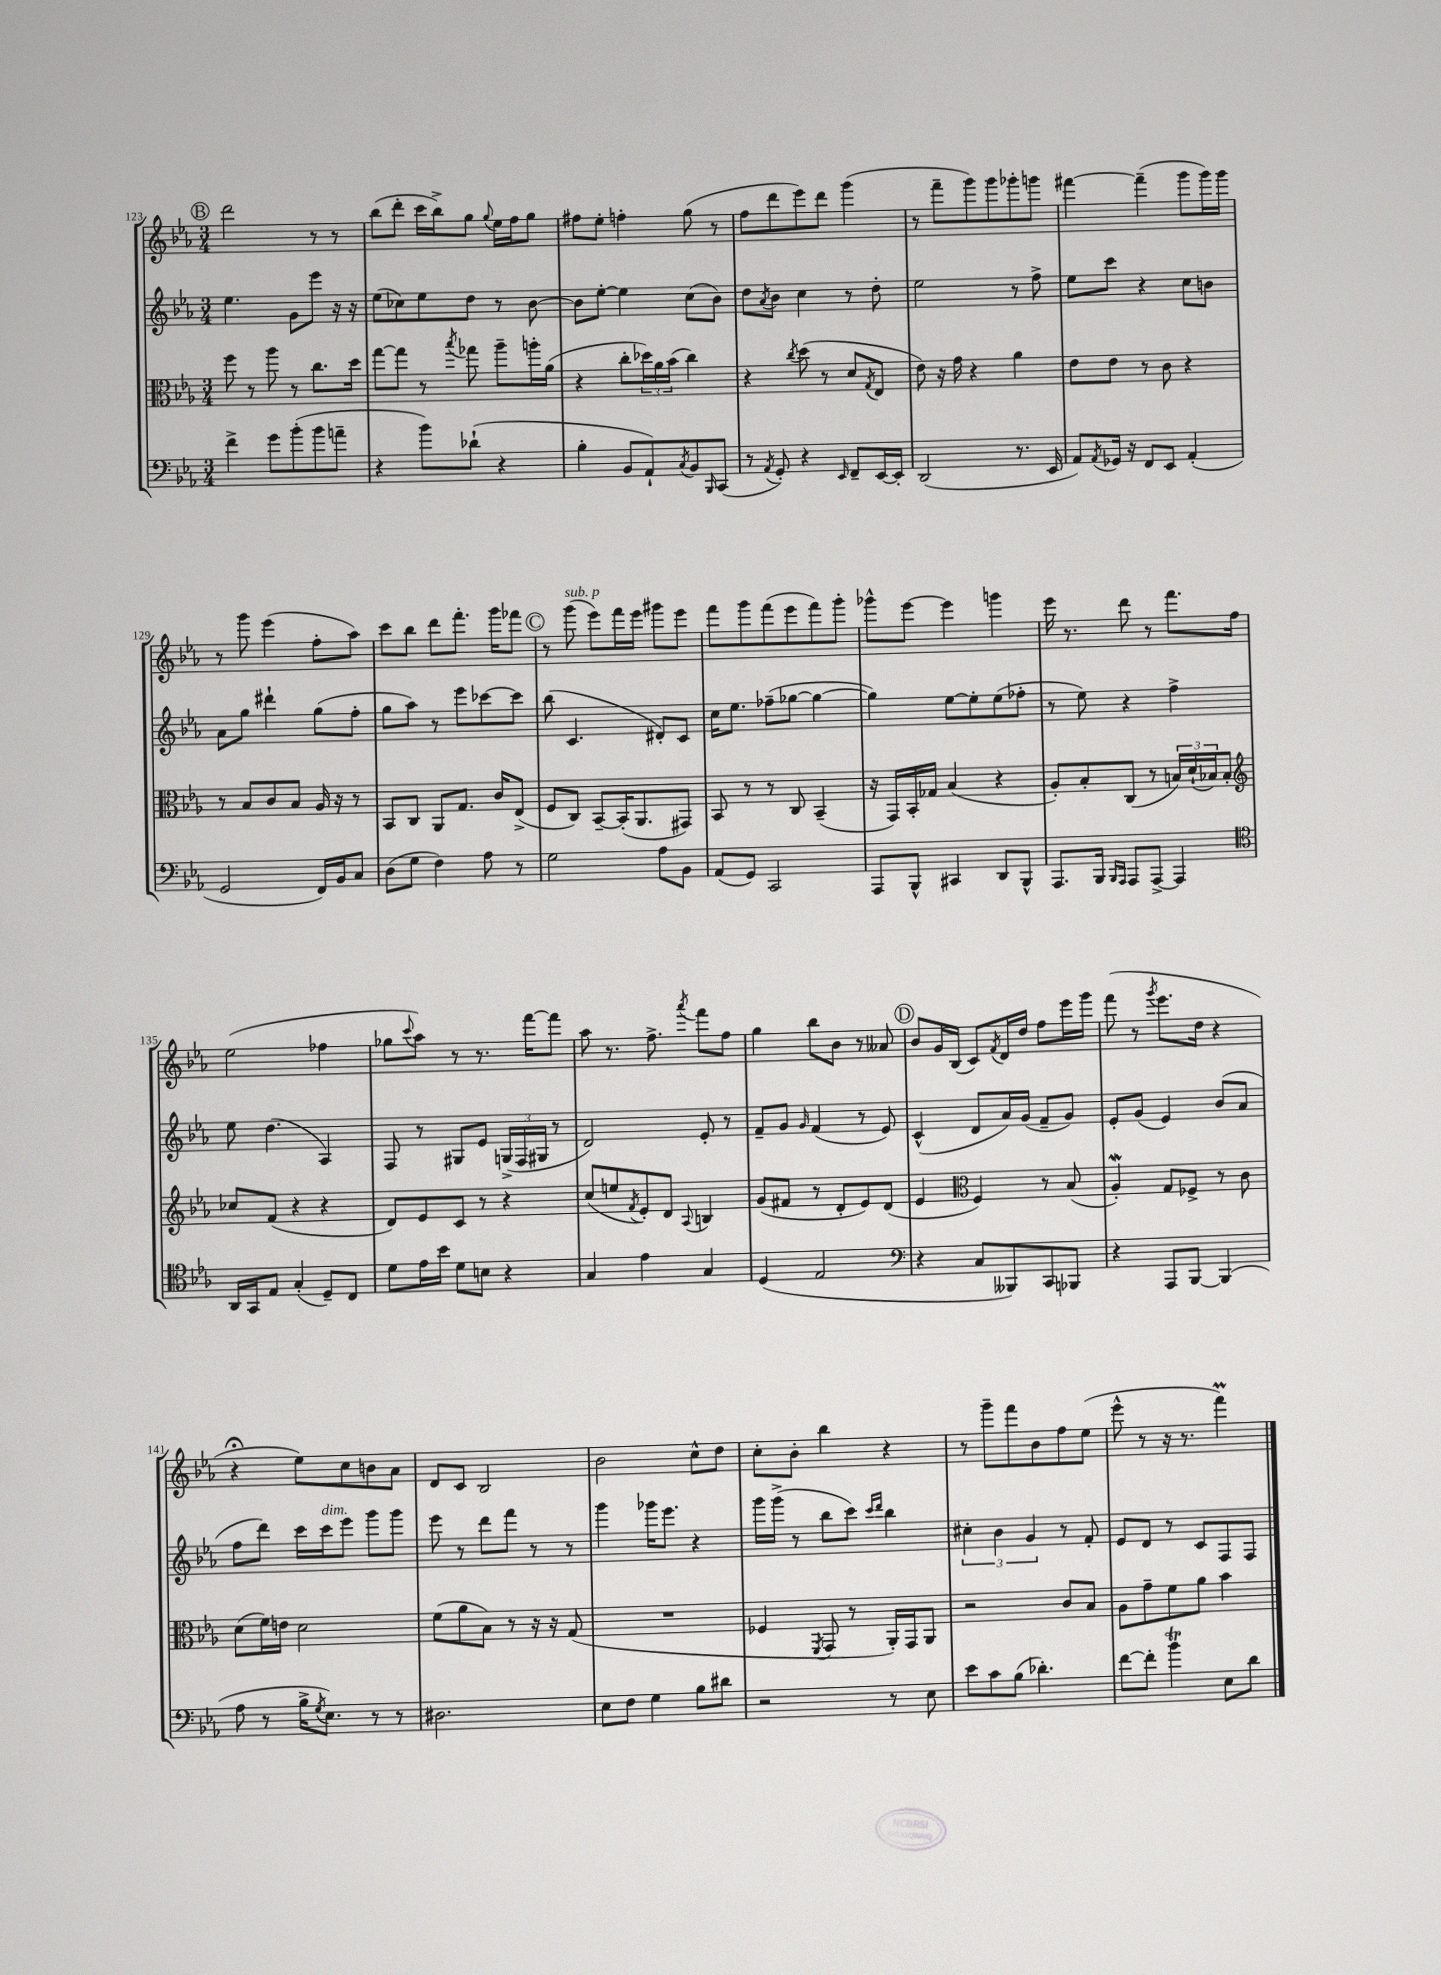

**kern	**kern	**kern	**kern
*staff4	*staff3	*staff2	*staff1
*clefF4	*clefC3	*clefG2	*clefG2
*k[b-e-a-]	*k[b-e-a-]	*k[b-e-a-]	*k[b-e-a-]
*M3/4	*M3/4	*M3/4	*M3/4
4f^	8ff	4.ee-	2ddd
.	8r	.	.
8g	8aa-	.	.
(8b-'	8r	8g	.
8b-	8.cc	8eee-	8r
8a~	.	16r	8r
.	16dd	16r	.
=	=	=	=
4r	[8gg	(8ee-	(8bb-
.	8gg]	8cc-)	8ddd'
8b-)	8r	8ee-	16ccc
.	.	.	16bb-^)
.	8qbb-	.	.
(8d-`	8gg-	8dd	8gg
.	.	.	8qqgg
4r	8aa-~	8r	16ee-
.	.	.	16ff
.	16aa'	[8b-	8gg
.	(16a-	.	.
=	=	=	=
4B-'	4r	8b-]	8ff#
.	.	[8ee-'	8ee-'
8BB-	8cc'	4ee-]	4ff'
8AA-`)	24dd-)	.	.
.	24a-	.	.
.	(24b-	.	.
8qC	.	.	.
8BB-	4cc)	(8cc	(8gg
16qqBBB-	.	.	.
(8CC	.	8b-)	8r
=	=	=	=
8r	4r	8dd	8ff
8qAA-	.	8qa-	.
8GG')	.	8b-	8ddd
.	8qcc	.	.
4r	(8dd	4cc	8eee-)
.	8r	.	8ddd
16qqEE-	.	.	.
8FF~	8d	8r	(4ggg
.	8qG	.	.
[16EE-	8E-	8dd'	.
16EE-']	.	.	.
=	=	=	=
(2DD	8e-)	2ee-	8r
.	16r	.	8fff~
.	16g	.	.
.	4r	.	8ggg)
.	.	.	8ggg
8.r	4a-	8r	8ggg-'
.	.	8ff^	8ggg
16EE-	.	.	.
=	=	=	=
8AA-)	8e-	8ee-	[4fff#
8qAA-	.	.	.
16GG-	8e-	8ccc	.
16r	.	.	.
8FF	8r	4r	(4fff#~]
8EE-	8c	.	.
(4AA-'	4r	8cc	8ggg
.	.	8b	16ggg)
.	.	.	16ggg
=	=	=	=
2GG	8r	8a-	8r
.	8B-	8gg	8ggg
.	8c	4ddd#`	(4eee-
.	8B-	.	.
16FF)	16A-	(8gg	8ff'
16BB-	16r	.	.
8C	8r	8ff'	8aa-)
=	=	=	=
(8D	8BB-	8gg	8ccc
8G	8C	8aa-)	8bb-
4F)	8AA-	8r	8ddd
.	8.G	8eee-	8.fff'
8A-	.	[8ccc-	.
.	16c	.	16ggg
8r	(8E-^	8ccc-]	8fff-
=	=	=	=
2G	8F	(8bb-	8r
.	8C)	4.c	(8ggg
.	[8BB-~	.	8eee-)
.	(16BB-']	.	16fff
.	8.AA-	.	16eee-
8A-	.	8d#')	8ggg#
8BB-	8GG#)	8c	8eee-
=	=	=	=
(8AA-	8BB-	16cc	8fff
.	.	8.ee-	.
8GG)	8r	.	8ggg
2CC	8r	(8ff-~	(8fff
.	8C	[8gg-	8eee-
.	(4BB-~	4gg-_	8fff)
.	.	.	8ggg'
=	=	=	=
8AAA-	16r	4gg-])	8ggg-^^
.	16GG)	.	.
8BBB-^^	16BB-'	.	[8eee-
.	16G-	.	.
4CC#	(4B-	[8ee-	4eee-]
.	.	8ee-']	.
8DD	4r	(8ee-	4ggg
8BBB-^^	.	8ff-'	.
=	=	=	=
8.AAA-	8A-')	8r	16eee-
.	.	.	8.r
.	8B-'	8ee-)	.
16BBB-	.	.	.
16qqBBB-	.	.	.
16qqAAA-	.	.	.
8AAA-	(8C	4r	8ddd
[8AAA-^	8r	.	8r
4AAA-]	24B)	4ff^	8.fff
.	(24d`	.	.
.	24B-)	.	.
.	8B-'	.	.
.	.	.	16ff
=	=	=	=
*clefC4	*clefG2	*	*
16AA-	8cc-	8ee-	(2ee-
16GG	.	.	.
8E-	(8f	(4.dd	.
(4G'	4r	.	.
8D~)	4r	4A-)	4ff-
8C	.	.	.
=	=	=	=
8d	8d)	8F	8gg-
.	.	.	8qqccc
16e-	8e-	8r	8aa-)
16b-	.	.	.
8d	8c	8G#	8r
8B	8r	8e-	8.r
4r	4r	(24G^	.
.	.	24F	.
.	.	.	[16fff
.	.	24G#	.
.	.	8r	8fff]
=	=	=	=
4G	(8cc	2d)	8aa-
.	8ee	.	8.r
.	8qf	.	.
4e-	8e-')	.	.
.	.	.	8.ff^
.	8d	.	.
.	8qqA-	.	8qaaa-
4G	4B	8e-'	8fff
.	.	8r	8ff
=	=	=	=
(4D	(8g	8f~	4gg
.	8f#	8g	.
.	.	16qqg	.
2E-	8r	(4f	8bb-
.	8d'	.	8b-
.	8e-)	8r	8r
.	(8d	8e-)	8a--
=	=	=	=
*clefF4	*	*	*
4r	4e-	(4c^^	8b-
.	.	.	16g
.	.	.	(16B-
*	*clefC3	*	*
8C	4F)	8d	8c)
.	.	.	8qf
8BBB--)	.	16a-)	16d
.	.	(16g	16dd
8CC	8r	8f~	8ff
8BBB-	(8B-	8g)	16eee-
.	.	.	16ggg
=	=	=	=
4r	4A-')	8e-'	(8fff
.	.	(8g	8r
.	.	.	8qggg
8AAA-	8G	4e-)	8.eee-
[8BBB-	8F-^	.	.
.	.	.	16dd
(4BBB-]	8r	(8b-	4r
.	8c	8a-	.
=	=	=	=
8A-	(8d	8ff	4r;
8r	16f)	8ddd)	.
.	16e	.	.
16B-^	2d	16ccc	8ee-)
8qG	.	.	.
8.E-)	.	16ccc	.
.	.	8eee-	8cc
8r	.	8ggg	8b
8r	.	8ggg	8a-
=	=	=	=
2.D#	(8f	8eee-	8d
.	8a-	8r	8c
.	8B-)	8ddd	2B-
.	8r	8fff	.
.	16r	8r	.
.	16r	.	.
.	(8G	8r	.
=	=	=	=
8E-	2.r	4ggg	2b-
8F	.	.	.
4G	.	16ggg-	.
.	.	8.eee-	.
8B-	.	4r	8cc^^
8d#	.	.	8dd
=	=	=	=
2r	4F-	16ggg	8cc'
.	.	(16ggg^	.
.	.	8r	8b-'
.	8qFF	.	.
.	8GG	8bb-	4bb-
.	8r	8ccc)	.
.	.	16qqccc	.
.	.	16qqddd	.
8r	16AA-')	4bb-	4r
.	16GG	.	.
8E-	8AA-	.	.
=	=	=	=
8e-	2r	6cc#'	8r
8c	.	.	8ggg~
.	.	6b-	.
(8B-	.	.	8fff
.	.	6g	.
4.d-')	.	.	8b-
.	8c	8r	8ff
.	8B-	8f'	(8ee-
=	=	=	=
[8f	8A-	8e-	8eee-^^
8f']	8g~	8d	8r
4b-	8f	8r	16r
.	.	.	8.r
.	8a-	8c	.
8E-	4b-	8F	4fff)
8d	.	8F	.
==	==	==	==
*-	*-	*-	*-
